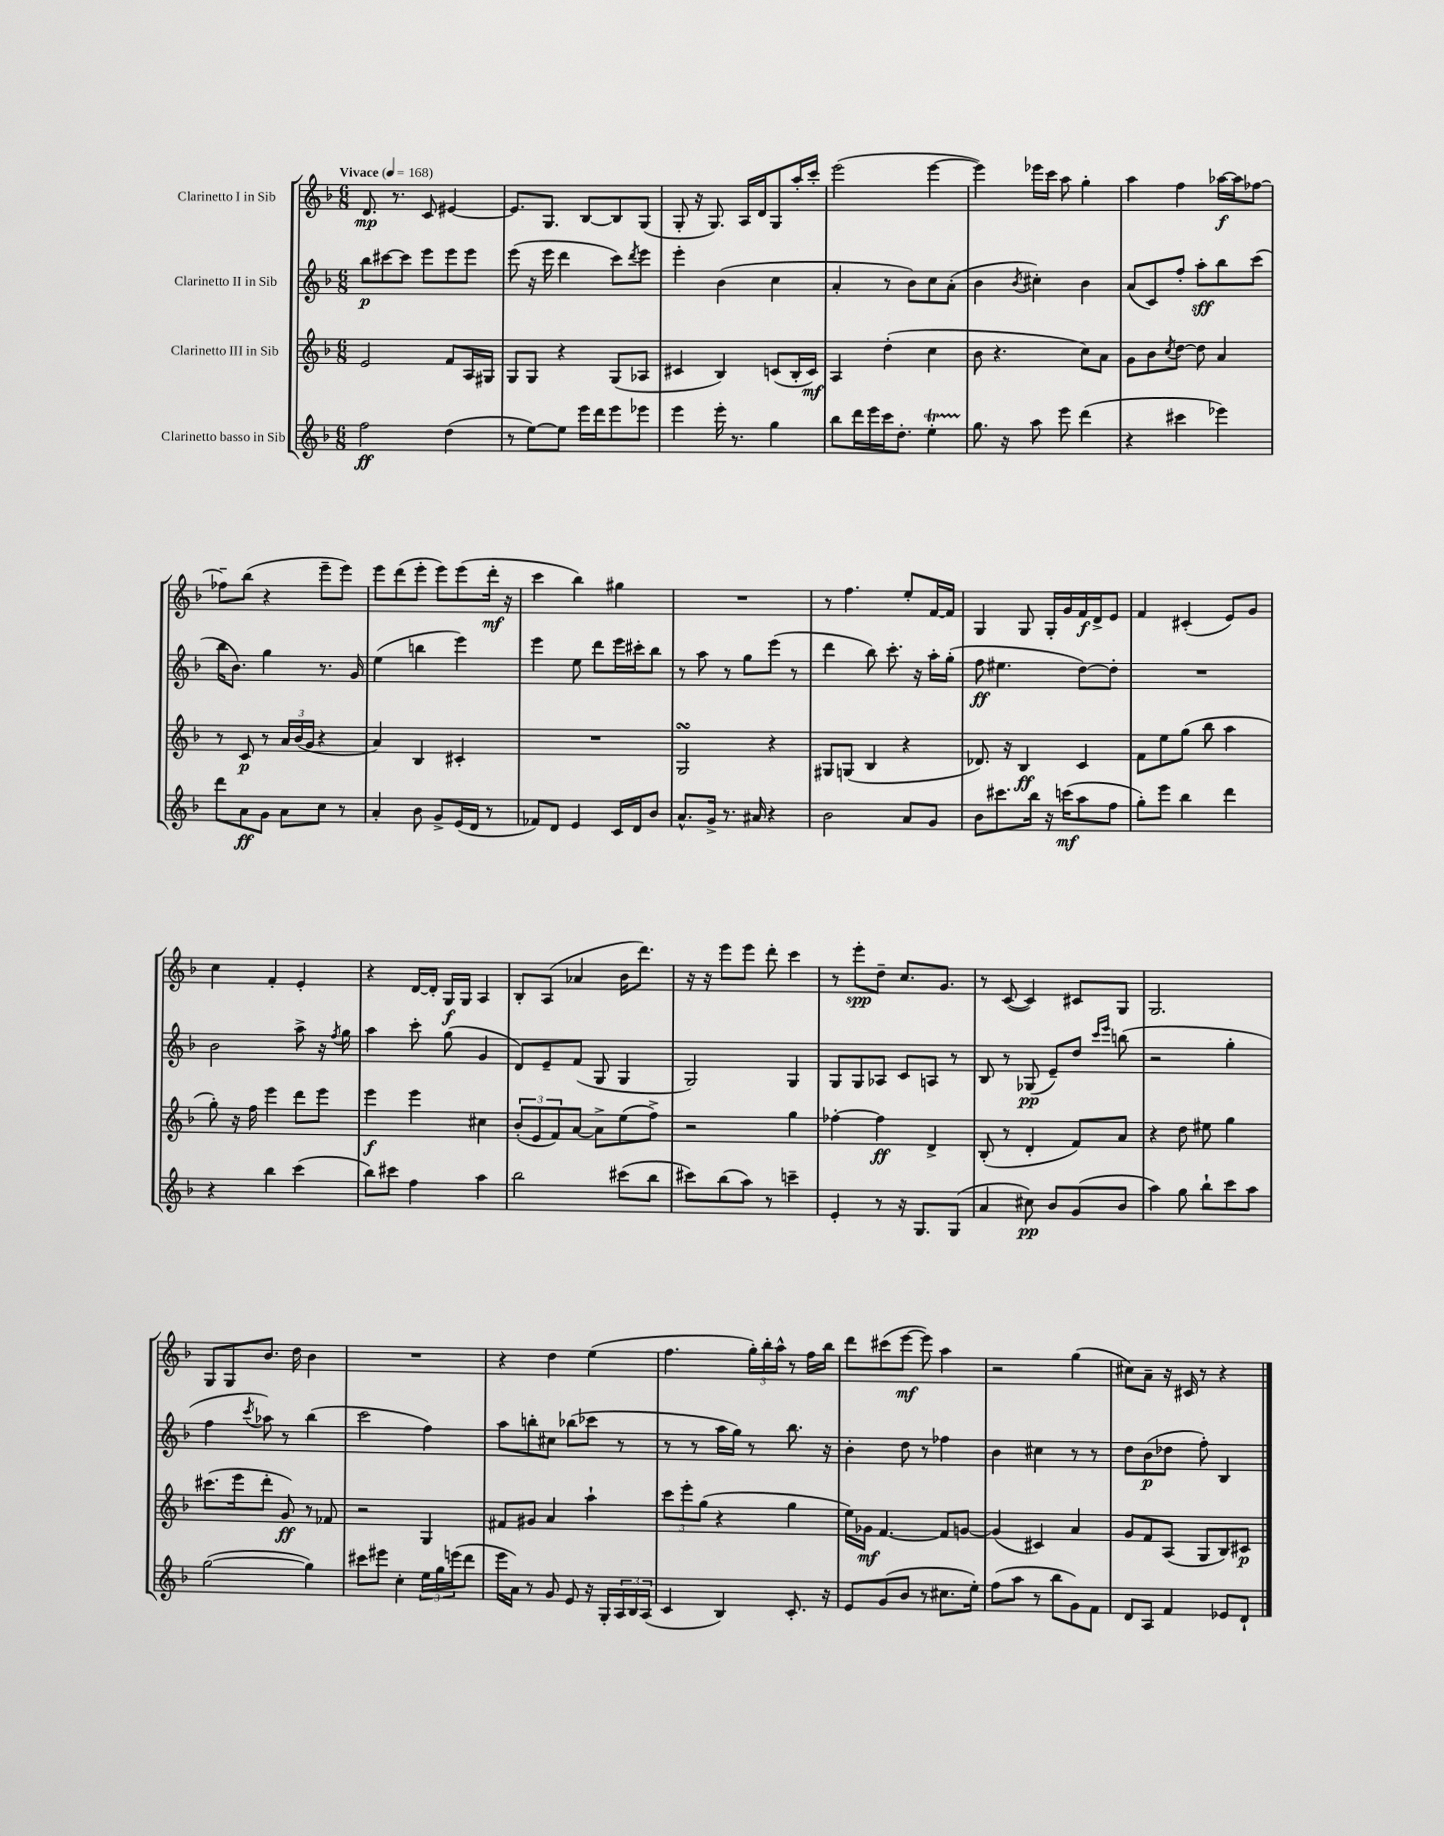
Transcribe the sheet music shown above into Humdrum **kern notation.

**kern	**kern	**kern	**kern
*staff4	*staff3	*staff2	*staff1
*clefG2	*clefG2	*clefG2	*clefG2
*k[b-]	*k[b-]	*k[b-]	*k[b-]
*M6/8	*M6/8	*M6/8	*M6/8
*MM168	*MM168	*MM168	*MM168
2ff\	2e/	8bb-\L	8.d/
.	.	[8ccc#\	.
.	.	.	8.r
.	.	8ccc#\]J	.
.	.	8eee\L	8c/
(4dd\	8f/L	8eee\	[4e#/
.	16A/L	8eee\J	.
.	16G#/JJ	.	.
=	=	=	=
8r	8G/L	(8eee\	8.e#/]L
[8ee\L)	8G/J	16r	.
.	.	16eee\	8.G/J
8ee\]J	4r	4ddd\	.
16eee\LL	.	.	[8B-/L
16ddd\J	.	.	.
8eee\	(8G/L	8ccc\L)	8B-/]
.	.	8qddd/	.
8eee-\J	8A-/J	8eee\J	(8G/J
=	=	=	=
4eee\	4c#/	4eee'\	8G'/
.	.	.	16r
.	.	.	8.G/)
16eee'\	4B-/)	(4b-\	.
8.r	.	.	.
.	.	.	16A/LL
.	.	.	16d/J
4gg\	(8c/L	4cc\	8G/
.	16B-'/L	.	16aa'/L
.	16c/JJ)	.	16ccc'/JJ
=	=	=	=
8bb-\L	4A/	4a'/	(2eee\
16ddd\L	.	.	.
16eee\	.	.	.
16ccc\J	(4dd'\	8r	.
8.dd'\J	.	.	.
.	.	8b-\L)	.
4ee'\	4cc\	8cc\	[4eee\
.	.	(8a'\J	.
=	=	=	=
8.gg\	8b-\	4b-\	4eee\])
.	4.r	.	.
16r	.	.	.
.	.	8qb-/	.
8aa\	.	4cc#'\)	16eee-\LL
.	.	.	16ccc\JJ
8eee\	.	.	8aa\
(4ddd\	8cc\L)	4b-\	4gg'\
.	8a\J	.	.
=	=	=	=
4r	8g\L	(8a/L	4aa\
.	8b-\	8c/)	.
.	8qcc/	.	.
4ccc#\	[8dd\J	8ff'/J	4ff\
.	8dd\]	8aa'\L	.
4eee-\)	4a/	8bb-\	[16aa-\LL
.	.	.	16aa-\]J
.	.	(8ccc\J	[8ff-\J
=	=	=	=
8ddd\L	8r	16bb-\LK	8ff-~\]L
.	.	8.b-\J)	.
8a\	8c/	.	(8bb-\J
8g\J	8r	4gg\	4r
8a\L	24a/LL	.	.
.	(24b-/	.	.
.	24g/JJ	.	.
8cc\J	4r	8.r	8eee~\L
8r	.	.	8eee\J)
.	.	16g/	.
=	=	=	=
4a'/	4a/)	(4ee\	8eee\L
.	.	.	(8ddd\
8b-\	4B-/	4bb\	8eee'\J
8g^/L	.	.	8eee\L)
(16e/L	4c#'/	4eee\)	(8eee\
16d/JJ	.	.	.
8r	.	.	16ddd'\Jk
.	.	.	16r
=	=	=	=
8f-/L)	2.r	4eee\	4ccc\
8d/J	.	.	.
4e/	.	8ee\	4bb-\)
.	.	8ddd\L	.
16c/LL	.	16eee\L	4gg#\
16d/J	.	16ccc#'\J	.
8b-/J	.	8bb-\J	.
=	=	=	=
8.a^^/L	2G/	8r	2.r
.	.	8aa\	.
16g^/Jk	.	.	.
8.r	.	8r	.
.	.	8gg\L	.
16a#/	.	.	.
4r	4r	(8eee\J	.
.	.	8r	.
=	=	=	=
2b-\	8G#/L	4ddd\	8r
.	(8G/J	.	4.ff\
.	4B-/	8bb-\)	.
.	.	8.ccc'\	.
8a/L	4r	.	8ee'/L
.	.	16r	.
8g/J	.	16aa'\LL	[16f/L
.	.	(16gg'\JJ	16f/]JJ
=	=	=	=
8b-\L	8.d-/)	8ff\	4G/
8.ccc#\	.	4.ee#\	.
.	16r	.	.
.	4B-/	.	8G/
16bb-\Jk	.	.	.
16r	.	.	16G'/LL
(16ccc\LK	.	.	16g/
8aa\	4c/	[8dd\L)	16f/
.	.	.	16d^/J
8ff\J	.	8dd'\]J	8e/J
=	=	=	=
8gg'\L)	8f\L	2.r	4f/
8eee\J	8ee\	.	.
4bb-\	(8gg\J	.	(4c#'/
.	8bb-\	.	.
4ddd\	4aa\	.	8e/L)
.	.	.	8g/J
=	=	=	=
4r	8gg'\)	2b-\	4cc\
.	16r	.	.
.	16ff\	.	.
4bb-\	4eee\	.	4f'/
(4ccc\	8ddd\L	8aa^\	4e'/
.	8eee\J	16r	.
.	.	8qff/	.
.	.	16gg\	.
=	=	=	=
8bb-\L)	4eee\	4aa\	4r
8ccc#\J	.	.	.
4ff\	4eee\	8ccc'\	[16d/LL
.	.	.	16d'/]JJ
.	.	(8gg\	16G/LL
.	.	.	16G/JJ
4aa\	4cc#\	4g/	4A/
=	=	=	=
2bb-\	(12b-'/L	8d/L)	8B-'/L
.	12e/	.	.
.	.	8e~/	(8A/J
.	12f/)	.	.
.	[8a/J	(8f/J	4a-/
.	8a^\]L	8G/	.
(8ccc#\L	(8ee\	4G/	16b-\LK
.	.	.	8.ddd\J)
8bb-\J	8ff^\J)	.	.
=	=	=	=
8ccc#\L)	2r	2G/)	16r
.	.	.	16r
(8bb-\	.	.	8eee\L
8aa\J)	.	.	8eee\J
8r	.	.	8ddd'\
4ccc~\	4gg\	4G/	4ccc\
=	=	=	=
4e'/	[4ff-'\	8G/L	8r
.	.	8G/	8eee'\L
8r	4ff-\]	8A-/J	8dd~\J
16r	.	8c/L	8.cc/L
8.G/L	.	.	.
.	4d^/	8A/J	.
.	.	.	8.g/J
(8G/J	.	8r	.
=	=	=	=
4a/	(8B-'/	8B-/	8r
.	8r	8r	([8c/
8cc#\)	4d'/	(8G-/	4c/])
8b-/L	.	8e~/L)	.
(8g/	8f/L)	8dd/J	8c#/L
.	.	16qqccc/LL	.
.	.	16qqeee/JJ	.
8b-/J	8a/J	(8bb\	8G/J
=	=	=	=
4aa\)	4r	2r	2.G/
8gg\	8dd\	.	.
8bb-`\L	8ee#\	.	.
8ccc\	4gg\	4gg'\	.
8aa\J	.	.	.
=	=	=	=
([2gg\	(8.ccc#\L	4ff\	8G/L
.	.	.	8G/
.	16eee\k	.	.
.	.	8qccc/	.
.	8ddd'\J	8aa-\)	8.b-/J
.	8g/)	8r	.
.	.	.	16dd\
4gg\])	8r	(4bb-\	4b-\
.	8f-/	.	.
=	=	=	=
8ccc#\L	2r	2ccc\	2.r
8eee#\J	.	.	.
4cc'\	.	.	.
24ee\LL	4G/	4ff\)	.
24gg\	.	.	.
(24eee\J	.	.	.
8ddd\J	.	.	.
=	=	=	=
16eee\LL	8f#/L	8aa\L	4r
16a\JJ)	.	.	.
8r	8g#/J	8bb'\	.
8g/	4a/	8cc#\J	4dd\
8e/	.	(8bb-\L	.
16r	4aa`\	8ccc-\J	(4ee\
16G'/LL	.	.	.
24A/	.	8r	.
24B-/	.	.	.
(24A/JJ	.	.	.
=	=	=	=
4c/	12ccc\L	8r	4.ff\
.	12eee'\	.	.
.	.	8r	.
.	(12gg\J	.	.
4B-/)	4r	16aa\LL	.
.	.	16gg\JJ)	.
.	.	8r	24gg'\LL)
.	.	.	24bb-'\
.	.	.	24aa^^\JJ
8.c'/	4gg\	8.bb-\	8r
.	.	.	16ff\LL
16r	.	16r	16bb-\JJ
=	=	=	=
8e/L	16ee\LL)	4b-'\	8ddd\L
.	16g-\JJ	.	.
(8g/	[4.f/	.	(8ccc#\
8b-/J	.	8dd\	[8eee\J
8r	.	8r	8eee\])
8.cc#\L	8f/]L	4ff-\	4aa\
.	[8g/J	.	.
16ee'\Jk)	.	.	.
=	=	=	=
(8ff\L	(4g/]	4b-\	2r
8aa\J	.	.	.
8r	4c#/)	4cc#\	.
8bb-\L	.	.	.
8g\)	4a/	8r	(4gg\
8f\J	.	8r	.
=	=	=	=
8d/L	8g/L	8dd\L	8cc#\L)
8A/J	8f/	(8b-\	8a~\J
4f/	(8A/J	8dd-\J	16r
.	.	.	16c#/
.	8G/L	8ff'\)	8r
8e-/L	8B-/)	4B-/	4r
8d`/J	8c#/J	.	.
==	==	==	==
*-	*-	*-	*-
